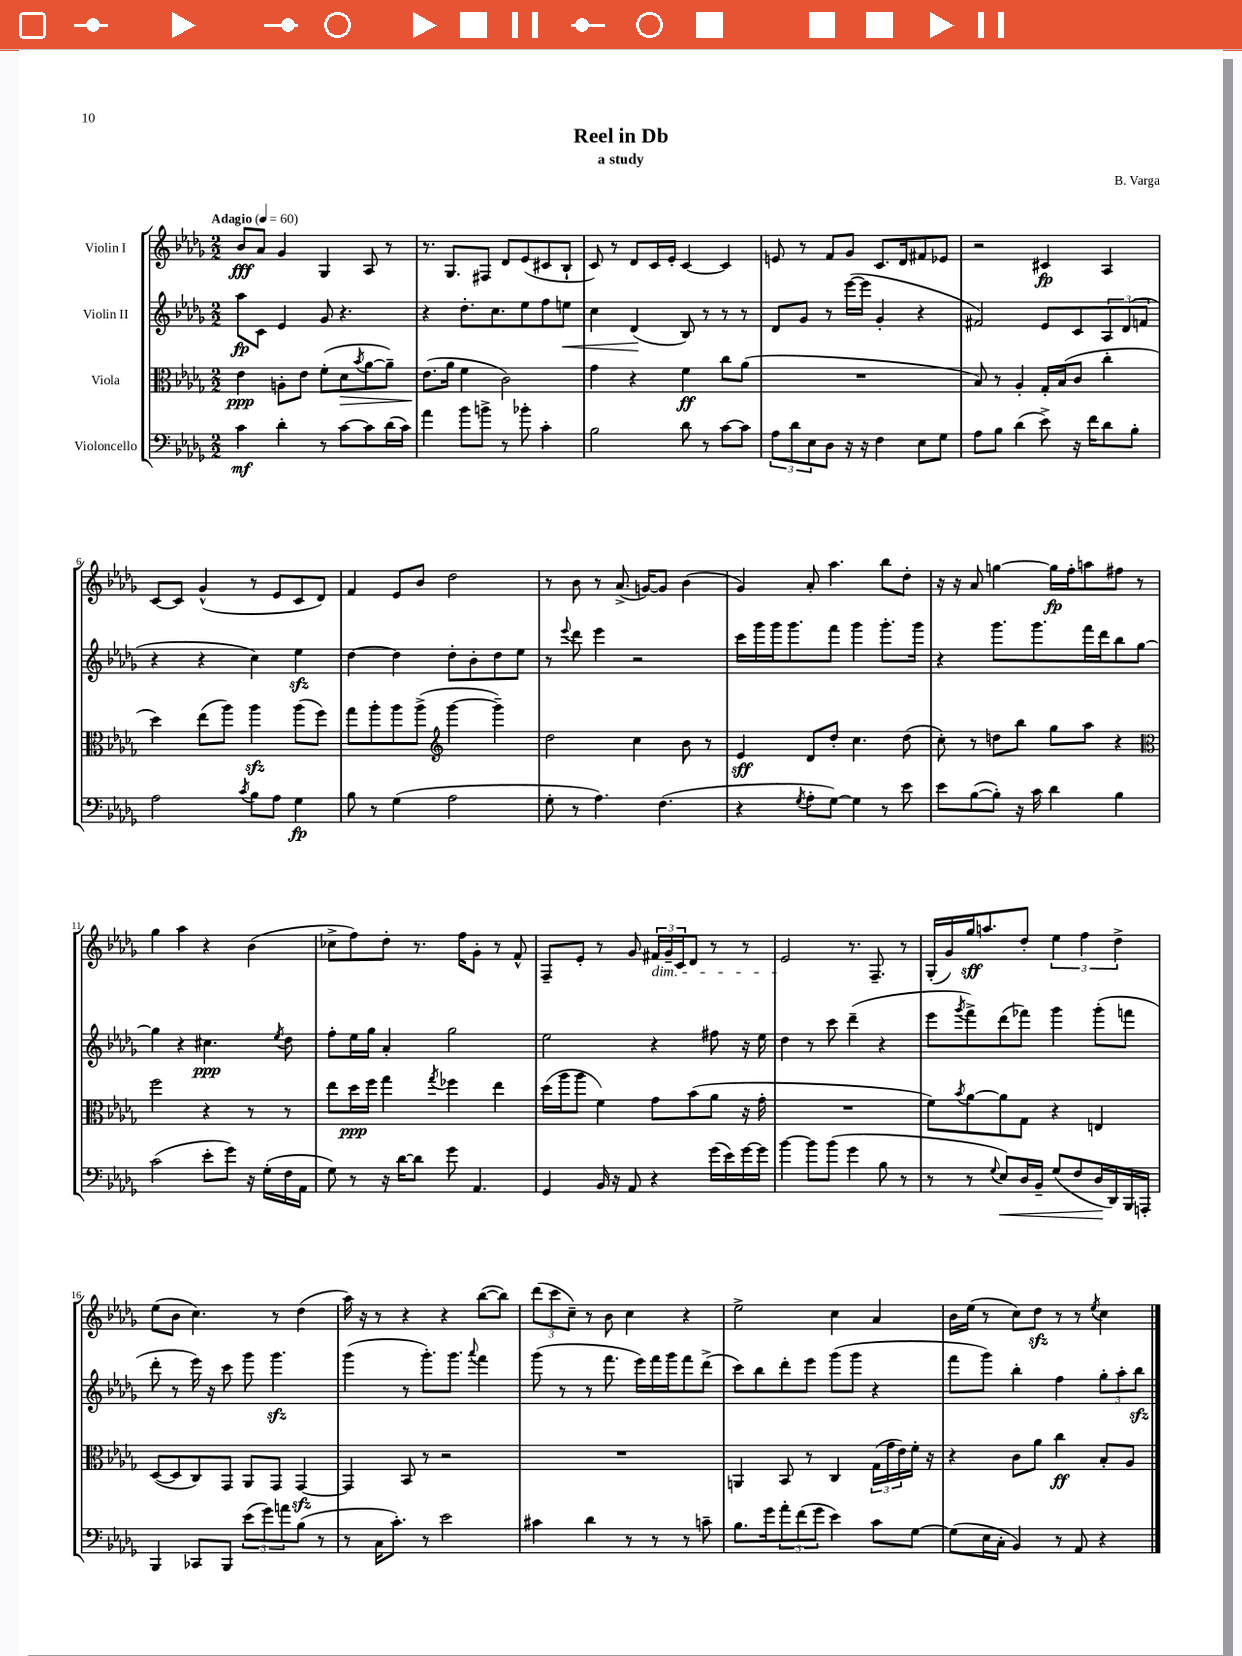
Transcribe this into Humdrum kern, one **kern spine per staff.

**kern	**kern	**kern	**kern
*staff4	*staff3	*staff2	*staff1
*clefF4	*clefC3	*clefG2	*clefG2
*k[b-e-a-d-g-]	*k[b-e-a-d-g-]	*k[b-e-a-d-g-]	*k[b-e-a-d-g-]
*M2/2	*M2/2	*M2/2	*M2/2
*MM60	*MM60	*MM60	*MM60
4c	4e-	8aa-	8b-
.	.	8c	8a-
4d-'	8A'	4e-	4g-
.	8e-	.	.
8r	(8f'	8g-	4G-
[8c	8d-	4.r	.
.	8qb-	.	.
8c]	[8a-	.	8A-
(16d-	8a-~])	.	8r
16c)	.	.	.
=	=	=	=
4a-	(8.e-	4r	8.r
.	16a-	.	8.G-
8b-	4f	8.dd-'	.
8b^	.	.	8F#
.	.	8.cc	.
8r	2c)	.	8d-
8b-'	.	8ee-	(8e-
4c'	.	8ff	8c#
.	.	8ee	8B-`
=	=	=	=
2B-	4g-	4cc	8c)
.	.	.	8r
.	4r	(4d-	8d-
.	.	.	16c
.	.	.	16e-'
8d-	4f	8B-)	[4c
8r	.	8r	.
[8c	8cc	8r	4c]
8c]	(8a-	8r	.
=	=	=	=
12A-	1r	8d-	8e
12d-	.	.	.
.	.	8g-	8r
12E-	.	.	.
8D-	.	8r	8f
16r	.	([16eee-	8g-
16r	.	16eee-]	.
4F	.	4g-'	8.c
.	.	.	16d-
8E-	.	4r	8f#
8G-	.	.	8e-
=	=	=	=
8A-	8B-)	2f#)	2r
8B-	8r	.	.
(4d-	4A-'	.	.
8e-^)	16G-'	8e-	4c#
.	(16B-	.	.
16r	8c	8c	.
16f	.	.	.
8d-	4cc'	12A-	4A-
.	.	(12d-	.
8B-'	.	.	.
.	.	12f	.
=	=	=	=
2A-	4dd-)	4r	[8c
.	.	.	8c]
.	(8ee-	4r	(4g-^^
.	8aa-)	.	.
8qc	.	.	.
8B-	4aa-	4cc)	8r
8A-	.	.	8e-
4G-	(8aa-	4ee-	8c
.	8ff)	.	8d-)
=	=	=	=
8B-	8gg-	[4dd-	4f
8r	8aa-'	.	.
(4G-	8aa-	4dd-]	8e-
.	(8aa-^	.	8b-
*	*clefG2	*	*
2A-	[4ggg-	8dd-'	2dd-
.	.	8b-'	.
.	4ggg-~])	8dd-	.
.	.	8ee-	.
=	=	=	=
8G-'	2dd-	8r	8r
.	.	8qqeee-	.
8r	.	8ddd-	8b-
4.A-)	.	4eee-	8r
.	.	.	(8.a-^
.	4cc	2r	.
.	.	.	[16g)
(4.F	.	.	8g]
.	8b-	.	(4b-
.	8r	.	.
=	=	=	=
4r	4e-	16ccc	4g-)
.	.	16ggg-	.
.	.	16ggg-	.
.	.	8.ggg-	.
8qG-	.	.	.
8A-'	8d-	.	8a-'
[8G-)	8dd-'	8fff	4.aa-
4G-]	4.cc	4ggg-	.
8r	.	8.ggg-'	8bb-
8e-	(8dd-	.	8dd-'
.	.	16ggg-	.
=	=	=	=
8e-	8cc')	4r	16r
.	.	.	16r
([8B-	8r	.	8a-
8B-'])	8dd	8.ggg-	[4gg
16r	8bb-	.	.
16c	.	8.ggg-	.
4d-	8gg-	.	16gg]
.	.	.	16ff'
.	8aa-	16fff	8aa
.	.	16ddd-	.
4B-	4r	8bb-	8ff#
.	.	[8gg-	8r
=	=	=	=
*	*clefC3	*	*
(2c	2ff	4gg-]	4gg-
.	.	4r	4aa-
8e-'	4r	4.cc#	4r
8g-)	.	.	.
16r	8r	.	(4b-
(16G-'	.	.	.
.	.	8qee-	.
16F	8r	8dd-	.
16AA-	.	.	.
=	=	=	=
8G-)	8ee-	8ff'	8cc-^
8r	16dd-	16ee-	8ff)
.	16ff	16gg-	.
16r	4gg-	4a-'	8dd-'
[16d-	.	.	.
8d-]	.	.	8.r
.	8qgg-	.	.
8g-	4ff-	2gg-	.
.	.	.	16ff
4.AA-	.	.	8g-'
.	4ee-	.	8r
.	.	.	8f^^
=	=	=	=
4GG-	(16dd-	2ee-	8F~
.	16aa-	.	.
.	8aa-	.	8e-'
16BB-	4f)	.	8r
16r	.	.	.
8AA-	.	.	8g-
4r	8g-	4r	24f#
.	.	.	24g-~
.	.	.	24c
.	(8b-	.	8d-
(16g-	8a-	8ff#	8r
16e-)	.	.	.
[16g-	16r	16r	8r
16g-]	16g-'	16ee-	.
=	=	=	=
[4b-	1r	4dd-	2e-
8b-]	.	8r	.
(8b-	.	8ccc	.
4g-	.	(4ddd-~	8.r
.	.	.	8.F~
8B-	.	4r	.
8r	.	.	8r
=	=	=	=
8r	8f)	8eee-	(16G-'
.	.	.	16g-)
.	8qb-	8qggg-	.
8r	[8a-	8fff^)	16gg-
.	.	.	8.aa
8qqG-	.	.	.
8E-)	8a-]	(8ddd-	.
16D-	8G-	8fff-)	8dd-'
16BB-~	.	.	.
(8G-	4r	4ggg-	6ee-
8F	.	.	.
.	.	.	6ff
16D-	4E	(8ggg-'	.
16DD-)	.	.	.
.	.	.	6dd-^
16BBB-	.	8fff	.
16AAA'	.	.	.
=	=	=	=
4BBB-	([8D-	8ddd-'	(8ee-
.	8D-]	8r	8b-
8CC-	8C)	16eee-)	4.cc)
.	.	16r	.
8BBB-	8GG-	8ccc	.
(12e-	8AA-	8ggg-	.
12g-)	.	.	.
.	8GG-	4.ggg-	8r
12a	.	.	.
(8B-	[4GG-	.	(4dd-
8r	.	.	.
=	=	=	=
8r	4GG-]	(4ggg-	16aa-)
.	.	.	16r
16C	.	.	8r
8.c')	.	.	.
.	8BB-	8r	4r
8r	8r	8.ggg-')	.
2e-	2r	.	4r
.	.	8.ggg-	.
.	.	8qqaaa-	.
.	.	4fff	([8bb-
.	.	.	8bb-])
=	=	=	=
4c#	1r	(8ggg-	(12ddd-
.	.	.	12ccc
.	.	8r	.
.	.	.	12cc~)
4d-	.	8r	8r
.	.	8.fff	8b-
8r	.	.	4cc
.	.	16eee-)	.
8r	.	16fff	.
.	.	16ggg-	.
8r	.	8fff	4r
8c~	.	(8ddd-^	.
=	=	=	=
8.B-	4AA	8ccc)	2ee-^
.	.	8bb-	.
16g-	.	.	.
12a-'	8BB-	8ddd-'	.
(12f	.	.	.
.	8r	8eee-	.
12g-	.	.	.
4e-)	4C	(8ggg-	4cc
.	.	8ggg-	.
8c	(24G-	4r	4a-
.	24g-	.	.
.	24e-)	.	.
[8G-	16f'	.	.
.	16r	.	.
=	=	=	=
(8G-]	4r	8fff	16b-
.	.	.	(16ee-
16E-	.	8ggg-)	8r
16C'	.	.	.
4BB-)	8c	4bb-'	8cc)
.	8a-	.	8dd-
8r	4cc	4ff	8r
8AA-	.	.	8r
.	.	.	8qee-
4r	8B-'	12gg-'	4cc
.	.	12aa-'	.
.	8A-	.	.
.	.	12bb-	.
==	==	==	==
*-	*-	*-	*-
